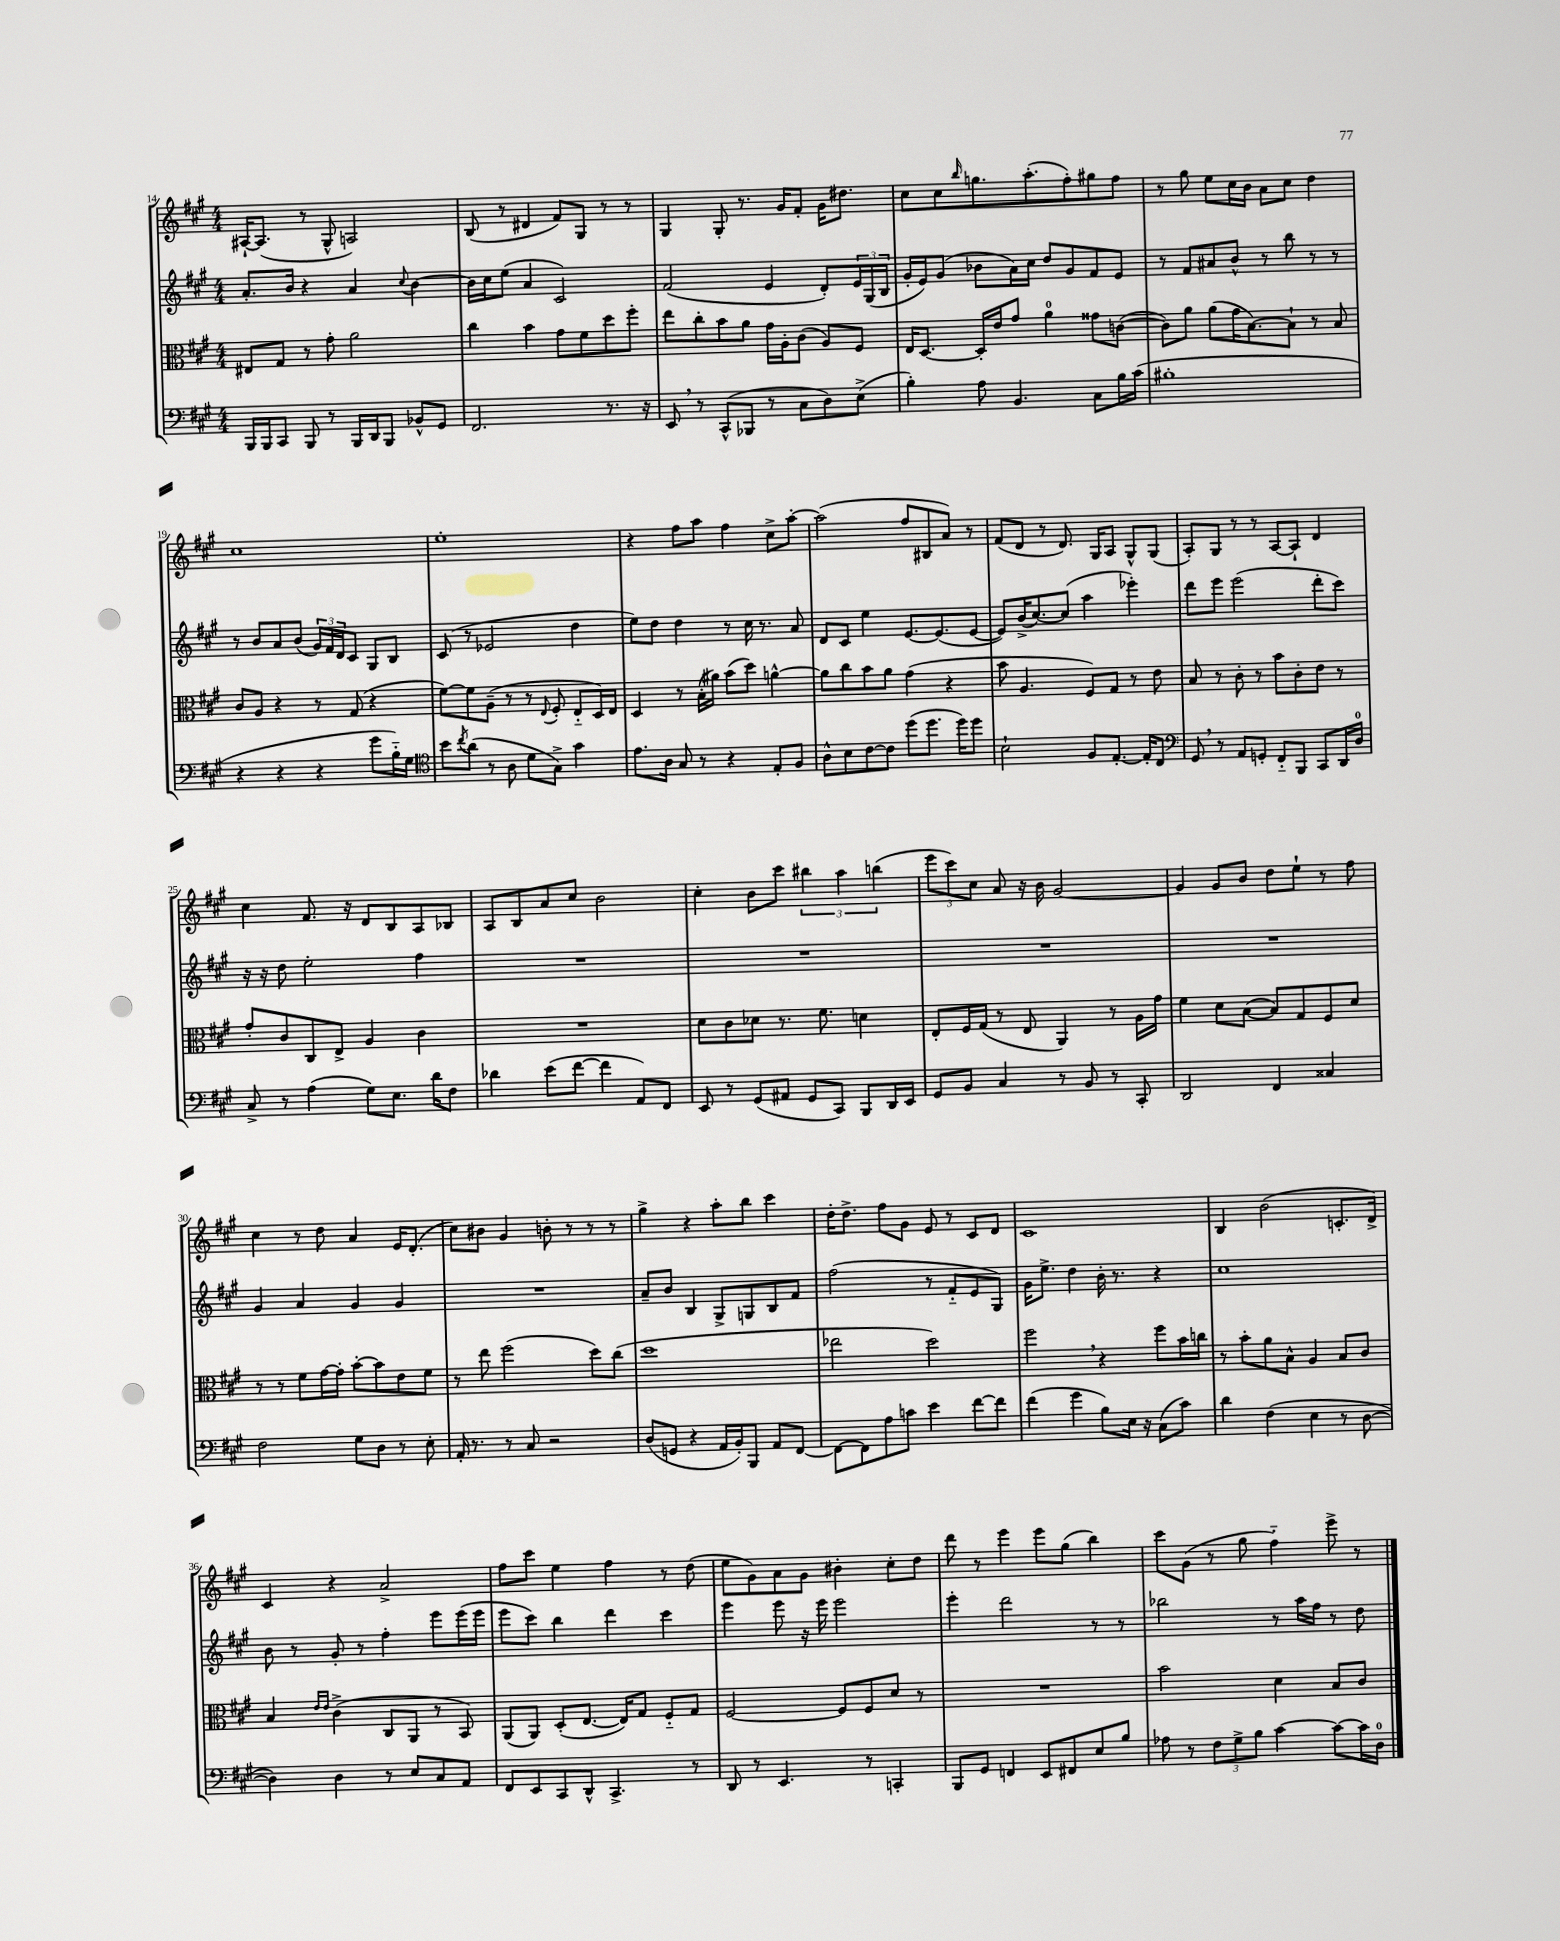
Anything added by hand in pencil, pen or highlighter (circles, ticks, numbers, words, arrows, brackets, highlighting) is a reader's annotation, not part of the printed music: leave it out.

**kern	**kern	**kern	**kern
*part4	*part3	*part2	*part1
*staff4	*staff3	*staff2	*staff1
*clefF4	*clefC3	*clefG2	*clefG2
*k[f#c#g#]	*k[f#c#g#]	*k[f#c#g#]	*k[f#c#g#]
*M4/4	*M4/4	*M4/4	*M4/4
=14	=14	=14	=14
16BBB/LL	8E#X/L	8.a'/L	[16A#X`/KL
16BBB/J	.	.	(8.A#/J]
8CC#/J	8G#/J	.	.
.	.	16b/Jk	.
8BBB/	8r	4r	8r
8r	8g#'\	.	8G#^^/
16BBB/LL	2a\	4a/	2An/)
16DD/J	.	.	.
8BBB/J	.	.	.
.	.	8qqcc#/	.
8BB-X^^/L	.	[4b\	.
8GG#/J	.	.	.
=15	=15	=15	=15
2.FF#/	4cc#\	16b\LL]	(8B/
.	.	16cc#\J	.
.	.	(8ee\J	8r
.	4b\	4a/	4d#X/
.	8g#\L	2c#/)	8f#/L)
.	8f#\	.	8G#/J
8.r	8dd\	.	8r
.	8ff#'\J	.	8r
16r	.	.	.
=16	=16	=16	=16
8EE,/	8ee\L	(2f#/	4G#/
8r	8cc#'\	.	.
(8CC#^^/L	8b\	.	8G#'/
8BBB-X/J	8a\J	.	8.r
8r	16g#\LL	4e/	.
.	16A'\J	.	16g#/KL
8C#\L	(8c#\J	.	8f#'/J
8D\)	8A/L)	8d'/L)	16g#\KL
.	.	.	8.dd#X\J
(8E^\J	8F#/J	24e/L	.
.	.	(24G#/	.
.	.	24B/JJ	.
=17	=17	=17	=17
4B'\)	16E/KL	16g#'/LL	8cc#\L
.	[8.D/J	16e/J)	.
.	.	(8g#/J	8cc#\
.	.	.	16qqbb/
8A\	16D'/LL]	8b-X\L	8.ggn\
.	16e/J	.	.
4.BB/	8g#/J	16a\L)	.
.	.	16cc#\JJ	(8.aa'\
.	4a\	8dd/L	.
.	.	8g#/	8ff#'\)
8C#\L	8g##X\L	8f#/	8gg#X\
16B\L	([8cn\J	8e/J	8ff#\J
(16c#\JJ	.	.	.
=18	=18	=18	=18
1B#X'	8c\L])	8r	8r
.	8a\J	8f#/L	8gg#\
.	(8a\L	8a#X/	8ee\L
.	16g#\K	8b^^/J	16cc#\L
.	[8.B\)	.	16b\JJ
.	.	8r	8a\L
.	8B`\J]	8bb\	8cc#\J
.	8r	8r	4dd\
.	8B/	8r	.
!!LO:LB:g=z
=19	=19	=19	=19
4r	8c#/L	8r	1cc#
.	8A/J	8b/L	.
4r	4r	8a/	.
.	.	(8b/J	.
4r	8r	24g#/LL)	.
.	.	24f#/	.
.	.	24d/J	.
.	(8G#/	8c#/J	.
8g#\L	4r	8G#/L	.
16B\L)	.	8B/J	.
16G#\JJ	.	.	.
=20	=20	=20	=20
*clefC4	*	*	*
8b\L	[8f#\L)	(8c#/	1ee'
8qcc#/	.	.	.
(8a\J	8f#\]	8r	.
8r	(8A~\J	2e-X/	.
8A\	8r	.	.
8d\L	8r	.	.
.	8qqE/	.	.
8G#^\J)	8F#'/	.	.
4g#\	8E/L	4dd\	.
.	16D/L)	.	.
.	16E/JJ	.	.
=21	=21	=21	=21
8.e\L	4D/	8ee\L)	4r
.	.	8dd\J	.
16A\Jk	.	.	.
8G#/	8r	4dd\	8ff#\L
8r	(16B'\LL	.	8aa\J
.	16a#X\JJ)	.	.
4r	(8b\L	8r	4ff#\
.	8dd\J)	16cc#\	.
.	.	8.r	.
8E'/L	[4an^^\	.	8cc#^\L
8F#/J	.	8a/	[8aa'\J
=22	=22	=22	=22
8A^^\L	8a\L]	8d/L	(2aa\]
8B\	8cc#\	8c#/J	.
[8c#\	8b\	4ee\	.
8c#\J]	8a\J	.	.
(8dd\L	(4g#\	[8.e/L	8ff#/L
8.dd\J	.	.	8B#X/
.	.	(8.e/]	.
.	4r	.	8a/J)
16dd\KL)	.	.	.
8dd\J	.	[8e/J	8r
=23	=23	=23	=23
2B`\	8b\	8e/L])	(8f#/L
.	4.A/	(16b^/K	8d/J
.	.	[8.cc#/)	.
.	.	.	8r
.	.	(8cc#/J]	8.d/)
8F#/L	8F#/L)	4aa\	.
.	.	.	16G#/KL
[8.E'/J	8G#/J	.	8A/J
.	8r	4eee-X'\)	8G#^^/L
16E'/KL]	.	.	.
8C#/J	8e\	.	(8G#/J
=24	=24	=24	=24
*clefF4	*	*	*
8GG#,/	8B/	8ddd\L	8A'/L)
8r	8r	8eee\J	8G#/J
8AA/L	8c#'\	(2eee\	8r
8GGn'/J	8r	.	8r
8FF#/L	8b\L	.	[8A/L
8BBB/J	8c#'\	.	8A`/J]
8CC#/L	8e\J	8ddd'\L	4d/
16DD/L	8r	8ccc#\J)	.
16D/JJ	.	.	.
!!LO:LB:g=z
=25	=25	=25	=25
8C#^/	8g#'/L	16r	4cc#\
.	.	16r	.
8r	8c#/	8dd\	.
(4A\	8C#/	2ee'\	8.f#/
.	8E^/J	.	.
.	.	.	16r
8G#\L)	4A/	.	8d/L
8.E\J	.	.	8B/
.	4c#\	4ff#\	8A/
16d\KL	.	.	.
8F#\J	.	.	8B-X/J
=26	=26	=26	=26
4d-X\	1r	1r	8A/L
.	.	.	8B/
(8e\L	.	.	8a/
[8f#\J	.	.	8cc#/J
4f#\]	.	.	2b\
8AA/L)	.	.	.
8FF#/J	.	.	.
=27	=27	=27	=27
8EE/	8d\L	1r	4cc#'\
8r	8c#\	.	.
(8GG#/L	8d-X\J	.	8b\L
8AA#X/J	8.r	.	8ccc#\J
8GG#/L	.	.	6bb#X\
.	8.f#\	.	.
8CC#/J)	.	.	.
.	.	.	6aa\
8BBB/L	4dn\	.	.
.	.	.	(6bbn\
16DD/L	.	.	.
16EE/JJ	.	.	.
=28	=28	=28	=28
8GG#/L	8E'/L	1r	12eee\L
.	.	.	12ccc#\)
8BB/J	16F#/L	.	.
.	.	.	12cc#\J
.	(16G#/JJ	.	.
4C#/	8r	.	8a/
.	8E/	.	16r
.	.	.	16b\
8r	4AA/)	.	[2g#/
8BB/	.	.	.
8r	8r	.	.
8CC#'/	16A\LL	.	.
.	16g#\JJ	.	.
=29	=29	=29	=29
2DD/	4f#\	1r	4g#/]
.	8d\L	.	8g#/L
.	([8B\J	.	8b/J
4FF#/	8B/L])	.	8dd\L
.	8G#/	.	8ee`\J
4C##X/	8F#/	.	8r
.	8d/J	.	8ff#\
!!LO:LB:g=z
=30	=30	=30	=30
2F#\	8r	4g#/	4cc#\
.	8r	.	.
.	8f#\L	4a/	8r
.	[16g#\L	.	8dd\
.	16g#'\JJ]	.	.
8G#\L	[8b'\L	4g#/	4a/
8D\J	8b\]	.	.
8r	8e\	4g#/	16e/KL
.	.	.	(8.d'/J
8E'\	8f#\J	.	.
=31	=31	=31	=31
16AA'/	8r	1r	8cc#\L)
8.r	.	.	.
.	8ee\	.	8b#X\J
8r	(2ff#\	.	4g#/
8C#/	.	.	.
2r	.	.	8bn'\
.	.	.	8r
.	8dd\L)	.	8r
.	(8cc#\J	.	8r
=32	=32	=32	=32
(8D/L	1dd	8a~/L	4gg#^\
8GGn/J	.	8b/J	.
4r	.	4B/	4r
16AA/LL	.	8G#^/L	8aa'\L
16BB'/J)	.	.	.
8BBB/J	.	8Gn/	8bb\J
8AA/L	.	8B/	4ccc#\
[8FF#/J	.	8f#/J	.
=33	=33	=33	=33
8FF#\L_	2ee-X\	(2ff#\	16dd'\KL
.	.	.	8.dd^\J
8FF#\]	.	.	.
8A\	.	.	8ff#\L
8cn\J	.	.	8g#\J
4e\	2dd\)	8r	8e/
.	.	8f#/L	8r
[8f#\L	.	8e/	8c#/L
8f#\J]	.	8G#/J)	8d/J
=34	=34	=34	=34
(4f#\	2ff#,\	16g#\KL	1c#
.	.	8.ee^\J	.
4g#\	.	4dd\	.
8B\L)	4r	16b'\	.
.	.	8.r	.
16E\Jk	.	.	.
16r	.	.	.
(8C#\L	8ff#\L	4r	.
8c#\J)	16b\L	.	.
.	16ccn\JJ	.	.
=35	=35	=35	=35
4d\	8r	1cc#	4B/
.	8b'\L	.	.
(4F#\	8a\	.	(2b\
.	8B^^\J	.	.
4E\	4A/	.	.
8r	8B/L	.	8.cn'/L
[8D\	8c#/J	.	.
.	.	.	16d^/Jk)
!!LO:LB:g=z
=36	=36	=36	=36
4D\])	4B/	8b\	4c#/
.	.	8r	.
.	16qqe/LL	.	.
.	16qqe/JJ	.	.
4D\	(4c#^\	8g#'/	4r
.	.	8r	.
8r	8C#/L	4ff#'\	2a^/
8E/L	8AA/J	.	.
8C#/	8r	8eee\L	.
8AA/J	8BB/)	(16eee\L	.
.	.	16eee\JJ	.
=37	=37	=37	=37
8FF#/L	(8AA/L	8eee\L	8ff#\L
8EE/	8AA/J)	8ccc#\J)	8ccc#\J
8CC#/	(8D'/L	4bb\	4ee\
8DD^^/J	[8.E/J	.	.
4.CC#^/	.	4ddd\	4ff#\
.	16E/KL])	.	.
.	8G#/J	.	.
.	8F#/L	4ccc#\	8r
8r	8G#/J	.	(8dd\
=38	=38	=38	=38
8DD/	[2F#/	4eee\	8ee\L
8r	.	.	8g#\)
4.EE/	.	8eee\	8a\
.	.	16r	8g#\J
.	.	16eee\	.
.	8F#/L]	2eee\	4b#X'\
8r	8F#/	.	.
4CCn'/	8d/J	.	8cc#'\L
.	8r	.	8dd\J
=39	=39	=39	=39
8BBB/L	1r	4eee'\	8ddd\
8GG#/J	.	.	8r
4FFn/	.	2ddd\	4eee\
8EE/L	.	.	8eee\L
8FF#X/	.	.	(8gg#\J
8E/	.	8r	4bb\)
8B/J	.	8r	.
=40	=40	=40	=40
8A-X\	2b\	2bb-X\	8ccc#\L
8r	.	.	(8g#\J
12F#\L	.	.	8r
12G#^\	.	.	.
.	.	.	8gg#\
12B\J	.	.	.
[4c#\	4d\	8r	4ff#\)
.	.	16aa\LL	.
.	.	16ff#\JJ	.
8c#\L_	8B/L	8r	8eee^\
16c#\L]	8c#/J	8dd\	8r
16D\JJ	.	.	.
==	==	==	==
*-	*-	*-	*-
